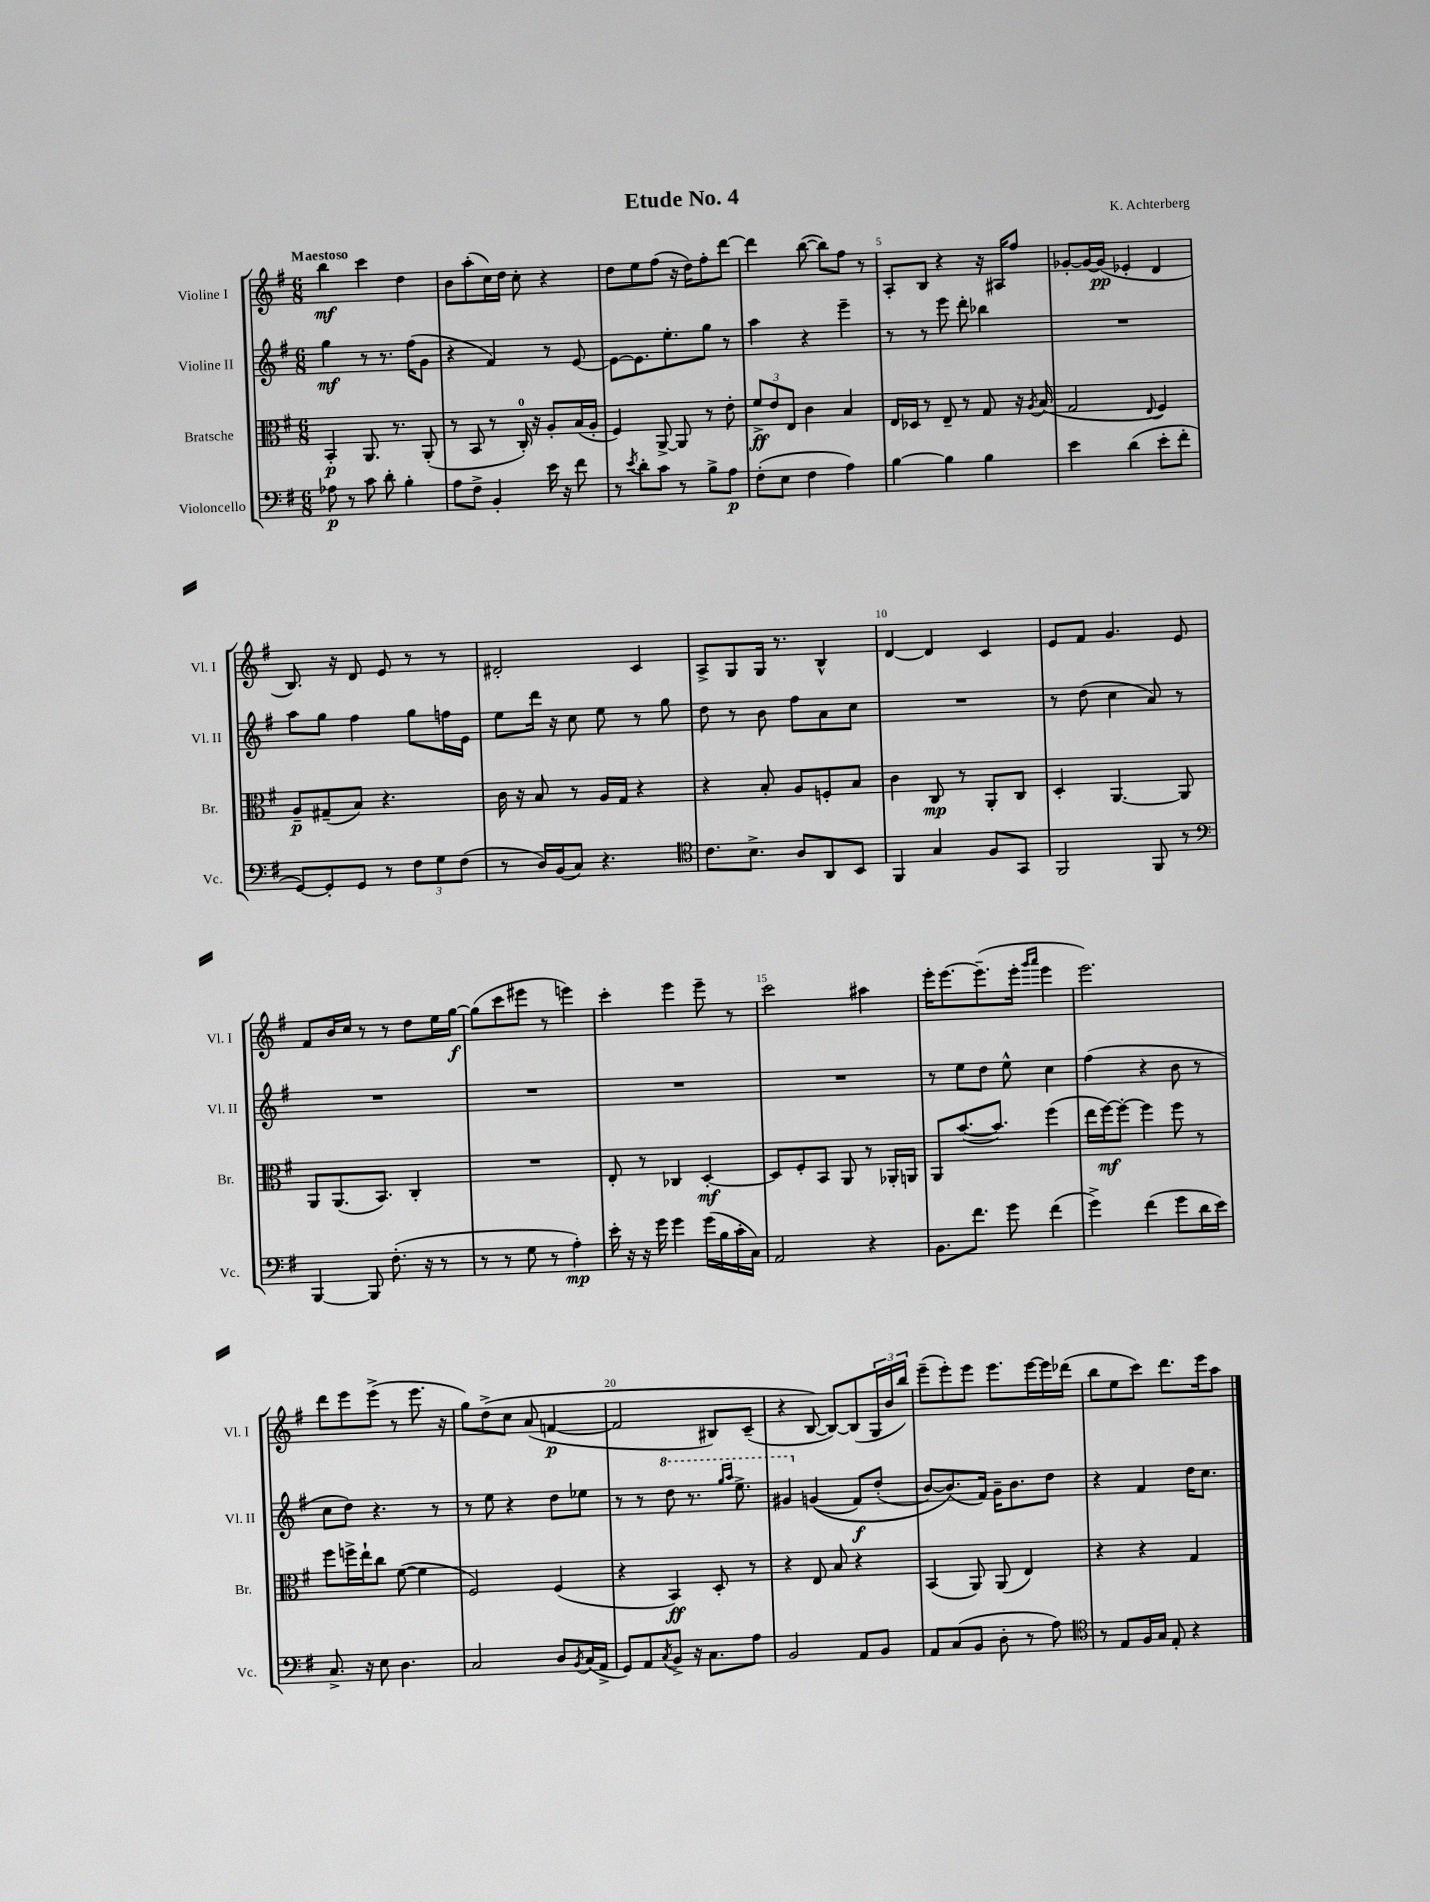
\header { title = "Etude No. 4" composer = "K. Achterberg" }
<<
\new StaffGroup <<
\new Staff = "s0" \with { instrumentName = "Violine I" shortInstrumentName = "Vl. I" } {
    \clef treble \key g \major \numericTimeSignature \time 6/8 \tempo "Maestoso"
    b''4\mf c'''4 d''4 |
    b'8 a''8-.( c''16) d''16 c''8-. r4 |
    d''8 e''8 fis''8( r16 d''16) fis''8-. d'''8~ |
    d'''4 b''8~( b''8) fis''8 r8 |
    a8-. b8 r4 r16 ais16 fis''8 |
    ges'8~-. ges'16~ ges'16\pp( ees'4-. d'4 |
    b8.) r16 d'8 e'8 r8 r8 |
    dis'2-. c'4 |
    a8-> g8 g16 r8. b4-^ |
    d'4~ d'4 c'4 |
    e'8 fis'8 g'4. e'8 |
    fis'8 b'16 c''16 r8 r8 d''8 e''16 g''16~\f |
    g''8( c'''8 eis'''8 r8 e'''4) |
    c'''4-. e'''4 e'''8-- r8 |
    c'''2 ais''4 |
    e'''16-. e'''8.~ e'''8.--( e'''16-. \grace { g'''16 a'''16 } e'''4 |
    e'''2.) |
    d'''8 e'''8 e'''8->( r8 e'''8. r16 |
    g''8) d''8->\( c''8 a'8( f'4~\p |
    f'2 bis8) c'8--( |
    r4 b8~\) b8~) b8( \tuplet 3/2 { g16 b'16 b''16) } |
    e'''8--( e'''8-.) e'''8 e'''8. e'''16~ e'''16 des'''16( |
    b''8 e''8 c'''8) d'''8. e'''16 a''8 \bar "|." |
}
\new Staff = "s1" \with { instrumentName = "Violine II" shortInstrumentName = "Vl. II" } {
    \clef treble \key g \major \numericTimeSignature \time 6/8
    g''4\mf r8 r8. fis''16( g'8 |
    r4 fis'4) r8 e'8~ |
    e'8~ e'8. e''8.-. g''8 r8 |
    a''4 r4 e'''4-- |
    r8 r8 e'''8 d'''8-. bes''4 |
    R2. |
    a''8 g''8 fis''4 g''8 f''16 e'16 |
    e''8 d'''16 r16 c''8 e''8 r8 g''8 |
    d''8 r8 b'8 fis''8 a'8 c''8 |
    R2. |
    r8 d''8( c''4 a'8) r8 |
    R2. |
    R2. |
    R2. |
    R2. |
    r8 e''8 d''8 e''8-^ c''4 |
    fis''4( r4 b'8 r8 |
    c''8 d''8) r4. r8 |
    r8 e''8 r4 d''8 ees''8 |
    r8 r8 \ottava #1 d'''8 r8. \grace { g'''16 a'''16 } e'''8.-> |
    gis''4 \ottava #0 g'!4(\( fis'8\f) d''8-.( |
    b'8~) b'8.(\) fis'16) g'16-- b'8. d''8 |
    r4 fis'4 d''16 c''8. \bar "|." |
}
\new Staff = "s2" \with { instrumentName = "Bratsche" shortInstrumentName = "Br." } {
    \clef alto \key g \major \numericTimeSignature \time 6/8
    b,4-.\p a,8. r8. a,8-.( |
    r8 b,8 r8 c16-0-.) r16 a8-. b16( a16-. |
    fis4) a,8~-> a,8 r8 e'8-. |
    \tuplet 3/2 { fis'8->\ff e'8 e8 } c'4 b4 |
    e16 des16 r8 e8-- r8 g8 r16 \acciaccatura { a8 } b16( |
    g2 \appoggiatura { e8 } fis4) |
    a8--\p gis8--( b8) r4. |
    c'16 r16 b8 r8 a16 g16 r4 |
    r4 b8-. a8 f8-. b8 |
    c'4 c8\mp r8 a,8-. c8 |
    d4-. a,4.~ a,8 |
    a,8 a,8.( b,8.) c4-. |
    R2. |
    e8-. r8 ces4 d4~-.\mf |
    d8 fis8-. b,8 a,8 r8 aes,16-. a,16 |
    a,8 b'8.~( b'8.) fis''4( |
    e''16 fis''16~\mf) fis''8~-. fis''4 fis''8 r8 |
    fis''8 f''16-> e''16-! c''8 fis'8~( fis'4 |
    fis2) fis4( |
    r4 b,4\ff) d8-. r8 |
    r4 e8 b8 r4 |
    b,4( a,8) a,8( e4) |
    r4 r4 g4 \bar "|." |
}
\new Staff = "s3" \with { instrumentName = "Violoncello" shortInstrumentName = "Vc." } {
    \clef bass \key g \major \numericTimeSignature \time 6/8
    aes8\p r8 c'8 d'8-. b4-. |
    a8 fis8-> b,4-. e'16 r16 fis'8 |
    r8 \acciaccatura { e'8 } d'8-. c'8 r8 b8-> a8\p |
    fis8-.( e8 fis4 a4) |
    b4~ b4 b4 |
    e'4 d'4( e'8-. fis'8-. |
    g,8~) g,8-. g,8 r8 \tuplet 3/2 { fis8 g8 fis8( } |
    r8 d16) b,16( c8) r4. |
    \clef tenor c'8. b8.-> a8 a,8 b,8 |
    fis,4 g4 fis8 g,8 |
    fis,2 fis,8 r8 |
    \clef bass b,,4~ b,,8 fis8.-.( r16 r8 |
    r8 r8 g8 r8 a4-.\mp) |
    e'16-. r16 r16 g'16 g'4 g'16( b16 c'16-. c16) |
    a,2 r4 |
    b,8. fis'8. g'8 fis'4( |
    g'4->) fis'4( g'8 d'16 e'16) |
    c8.-> r16 e8 d4. |
    c2 d8 \acciaccatura { b,8 } c16( a,16-> |
    g,8) a,8 \acciaccatura { c8 } b,8-> r16 c8. a8 |
    b,2 a,8 b,8 |
    a,8 c8( b,8 d8-. r8 a8) |
    \clef tenor r8 e8 fis16 g16 e8-. r4 \bar "|." |
}
>>
>>
\layout { \context { \Score \override BarNumber.break-visibility = ##(#f #t #t) barNumberVisibility = #(every-nth-bar-number-visible 5) } }
